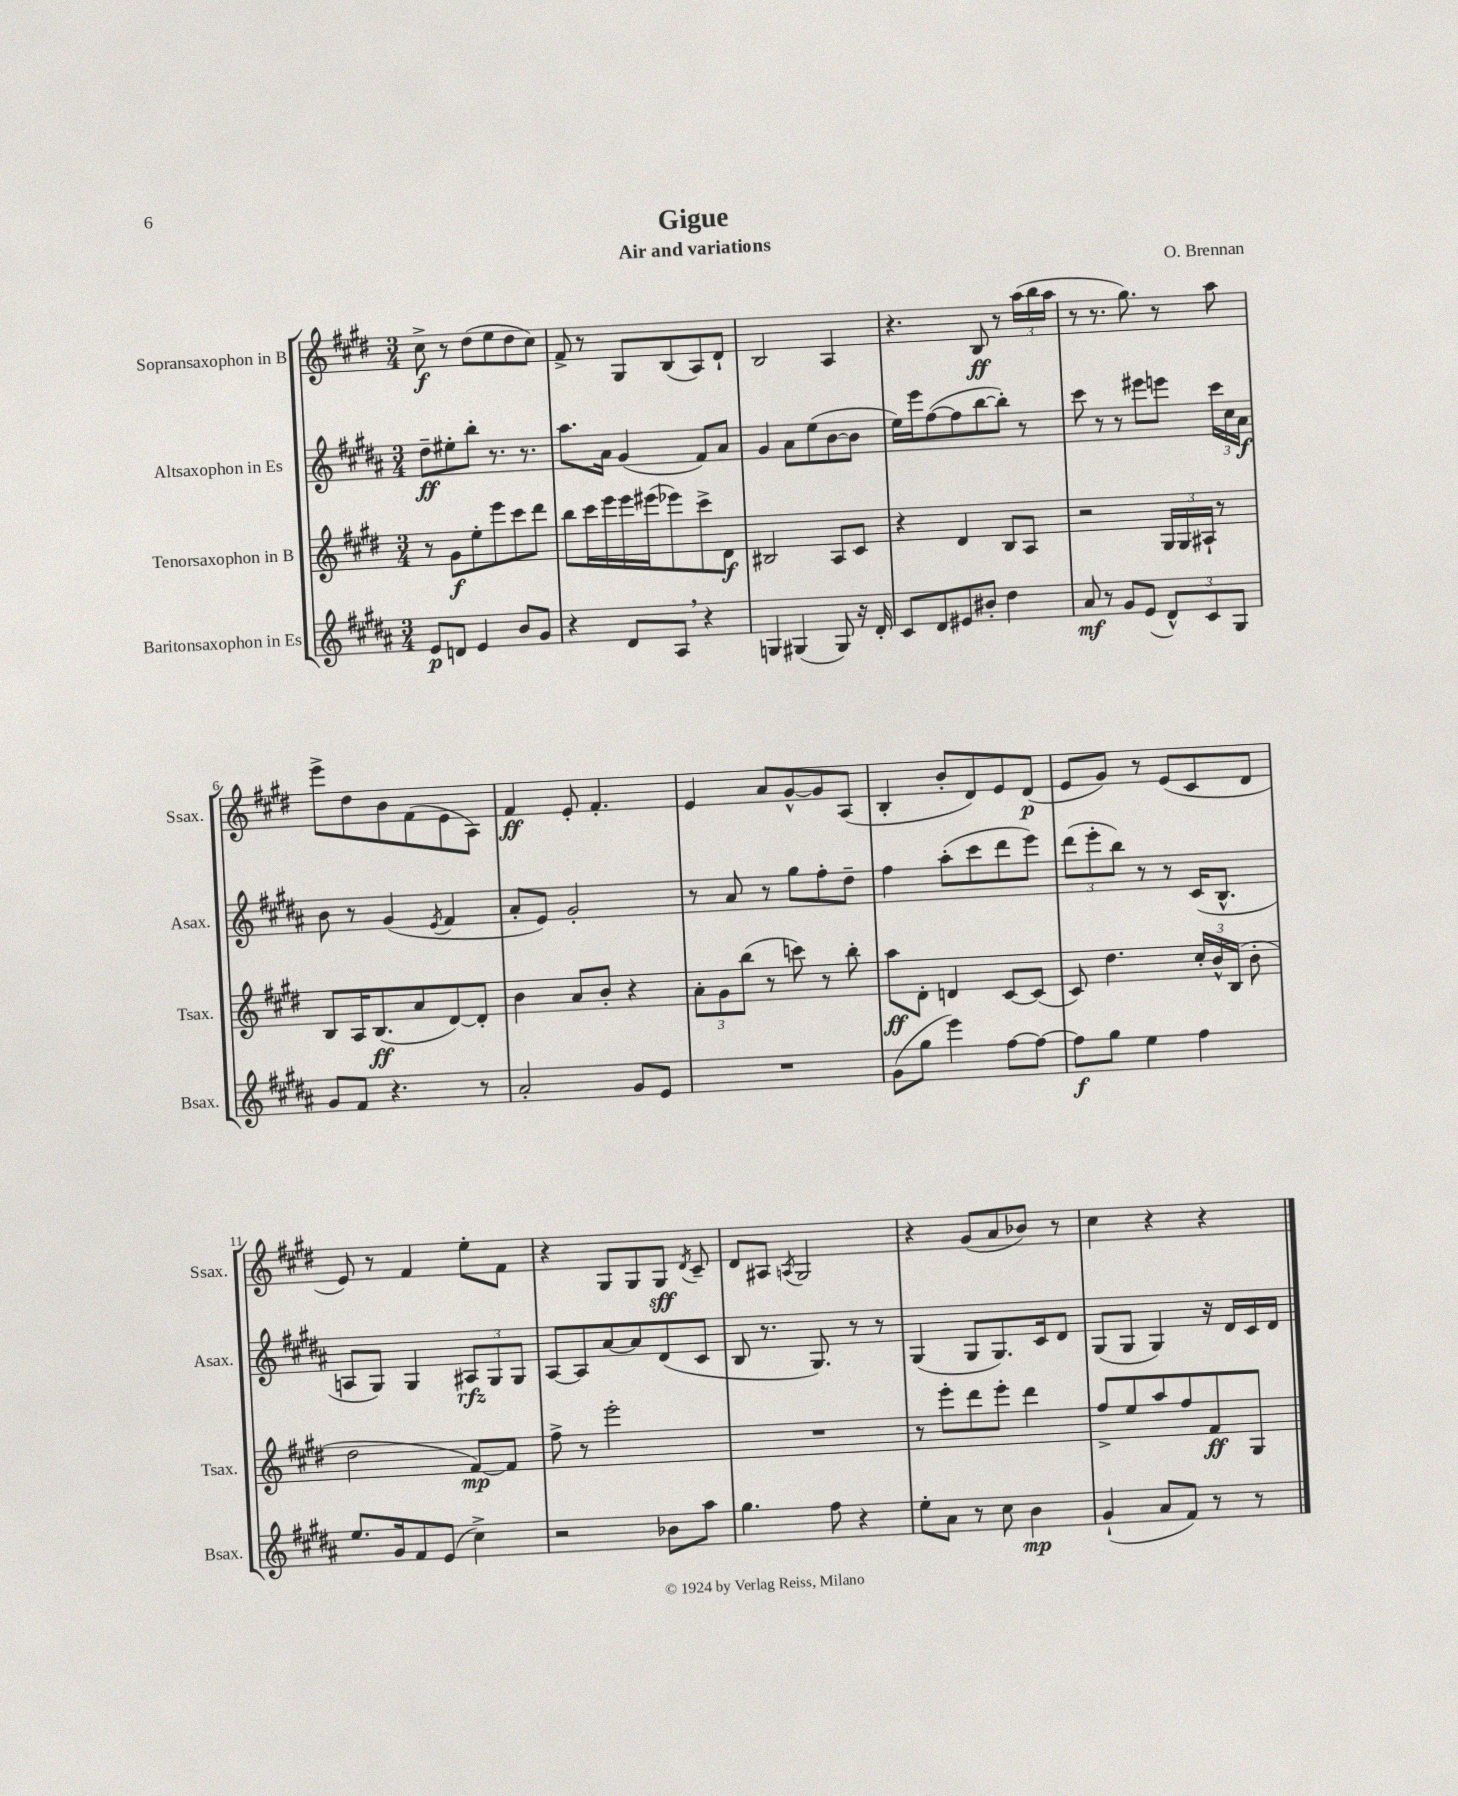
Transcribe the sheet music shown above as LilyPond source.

\header { title = "Gigue" composer = "O. Brennan" subtitle = "Air and variations" }
<<
\new StaffGroup <<
\new Staff = "s0" \with { instrumentName = "Sopransaxophon in B" shortInstrumentName = "Ssax." } {
    \clef treble \key e \major \numericTimeSignature \time 3/4
    \autoBeamOff cis''8->\f r8 dis''8[( e''8 dis''8 cis''8]) |
    fis'8-> r8 gis8[ b8( a8) dis'8]-! |
    b2 a4 |
    r4. b8\ff r8 \tuplet 3/2 { a''16[( b''16 a''16] } |
    r8 r8. gis''8.) r8 a''8 |
    e'''8[-> dis''8 b'8 fis'8( e'8 a8]) |
    fis'4\ff e'8-. fis'4.-. |
    e'4 a'8[ gis'8~-^ gis'8 a8]( |
    b4-. b'8[-. dis'8) e'8 dis'8]\p( |
    e'8[ gis'8]) r8 e'8[( cis'8 dis'8] |
    e'8) r8 fis'4 e''8[-. fis'8] |
    r4 gis8[ gis8 gis8]\sff \acciaccatura { dis'8 } cis'8-- |
    dis'8[ ais8] \acciaccatura { a8 } gis2 |
    r4 gis'8[( a'8 bes'8]) r8 |
    cis''4 r4 r4 \bar "|." |
}
\new Staff = "s1" \with { instrumentName = "Altsaxophon in Es" shortInstrumentName = "Asax." } {
    \clef treble \key b \major \numericTimeSignature \time 3/4
    \autoBeamOff dis''8[--\ff eis''8-. b''8]-. r8. r8. |
    ais''8.[ ais'16] gis'4( fis'8[) ais'8] |
    gis'4 ais'8[ e''8( b'8~ b'8] |
    e''16[) e'''16 fis''8~( fis''8 b''8~ b''8]-.) r8 |
    cis'''8 r8 r8 eis'''8[ e'''8] \tuplet 3/2 { cis'''16[ cis''16 ais'16]\f } |
    b'8 r8 gis'4( \acciaccatura { e'8 } fis'4 |
    ais'8[-. e'8]) gis'2-. |
    r8 ais'8 r8 gis''8[ fis''8-. dis''8]-- |
    fis''4 ais''8[-.( cis'''8 dis'''8 e'''8]) |
    \tuplet 3/2 { dis'''8[( e'''8-. b''8]) } r8 r8 cis'16[( b8.]-^ |
    a8[ gis8]) gis4 \tuplet 3/2 { ais8[\rfz gis8 gis8] } |
    ais8[~ ais8 ais'8~ ais'8 dis'8( cis'8] |
    b8 r8. gis8.) r8 r8 |
    gis4( gis8[ gis8.) cis'16 dis'8] |
    gis8[( gis8] gis4) r16 dis'16[ cis'16 dis'16] \bar "|." |
}
\new Staff = "s2" \with { instrumentName = "Tenorsaxophon in B" shortInstrumentName = "Tsax." } {
    \clef treble \key e \major \numericTimeSignature \time 3/4
    \autoBeamOff r8 gis'8[\f e''8-. e'''8 cis'''8 dis'''8] |
    b''8[ cis'''16 e'''16 e'''16 eis'''16( ees'''8) cis'''8-> dis'8]\f |
    bis2 a8[ cis'8] |
    r4 dis'4 b8[ a8] |
    r2 \tuplet 3/2 { gis16[ gis16 ais16]-! } r8 |
    b8[ a16 b8.\ff( a'8 dis'8~) dis'8]-. |
    b'4 a'8[ b'8]-. r4 |
    \tuplet 3/2 { a'8[-. gis'8 b''8]( } r8 c'''8) r8 b''8-. |
    a''8[\ff dis'8]-. d'4 cis'8[~ cis'8]( |
    cis'8) dis''4. \tuplet 3/2 { cis''16[-. b'16-^ b16]( } b'8-. |
    dis''2 fis'8[~\mp) fis'8] |
    fis''8-> r8 e'''2-. |
    R2. |
    r8 e'''8[-. dis'''8 e'''8]-. dis'''4 |
    fis''8[-> e''8 a''8 fis''8 fis'8\ff gis8] \bar "|." |
}
\new Staff = "s3" \with { instrumentName = "Baritonsaxophon in Es" shortInstrumentName = "Bsax." } {
    \clef treble \key b \major \numericTimeSignature \time 3/4
    \autoBeamOff e'8[\p d'8] e'4 b'8[ gis'8] |
    r4 dis'8[ ais8] \breathe r4 |
    g4 gis4( gis8) r16 dis'16-. |
    cis'8[ dis'8 eis'8 bis'8]-. dis''4 |
    ais'8\mf r8 gis'8[ e'8]( \tuplet 3/2 { dis'8[-^) cis'8 gis8] } |
    gis'8[ fis'8] r4. r8 |
    ais'2-. gis'8[ e'8] |
    R2. |
    gis'8[( gis''8] e'''4) fis''8[~ fis''8]~ |
    fis''8[\f gis''8] e''4 fis''4 |
    e''8.[ gis'16 fis'8 e'8]( cis''4->) |
    r2 bes'8[ ais''8] |
    gis''4. fis''8 r4 |
    e''8[-. ais'8] r8 cis''8 b'4\mp |
    gis'4-!( ais'8[ fis'8]) r8 r8 \bar "|." |
}
>>
>>
